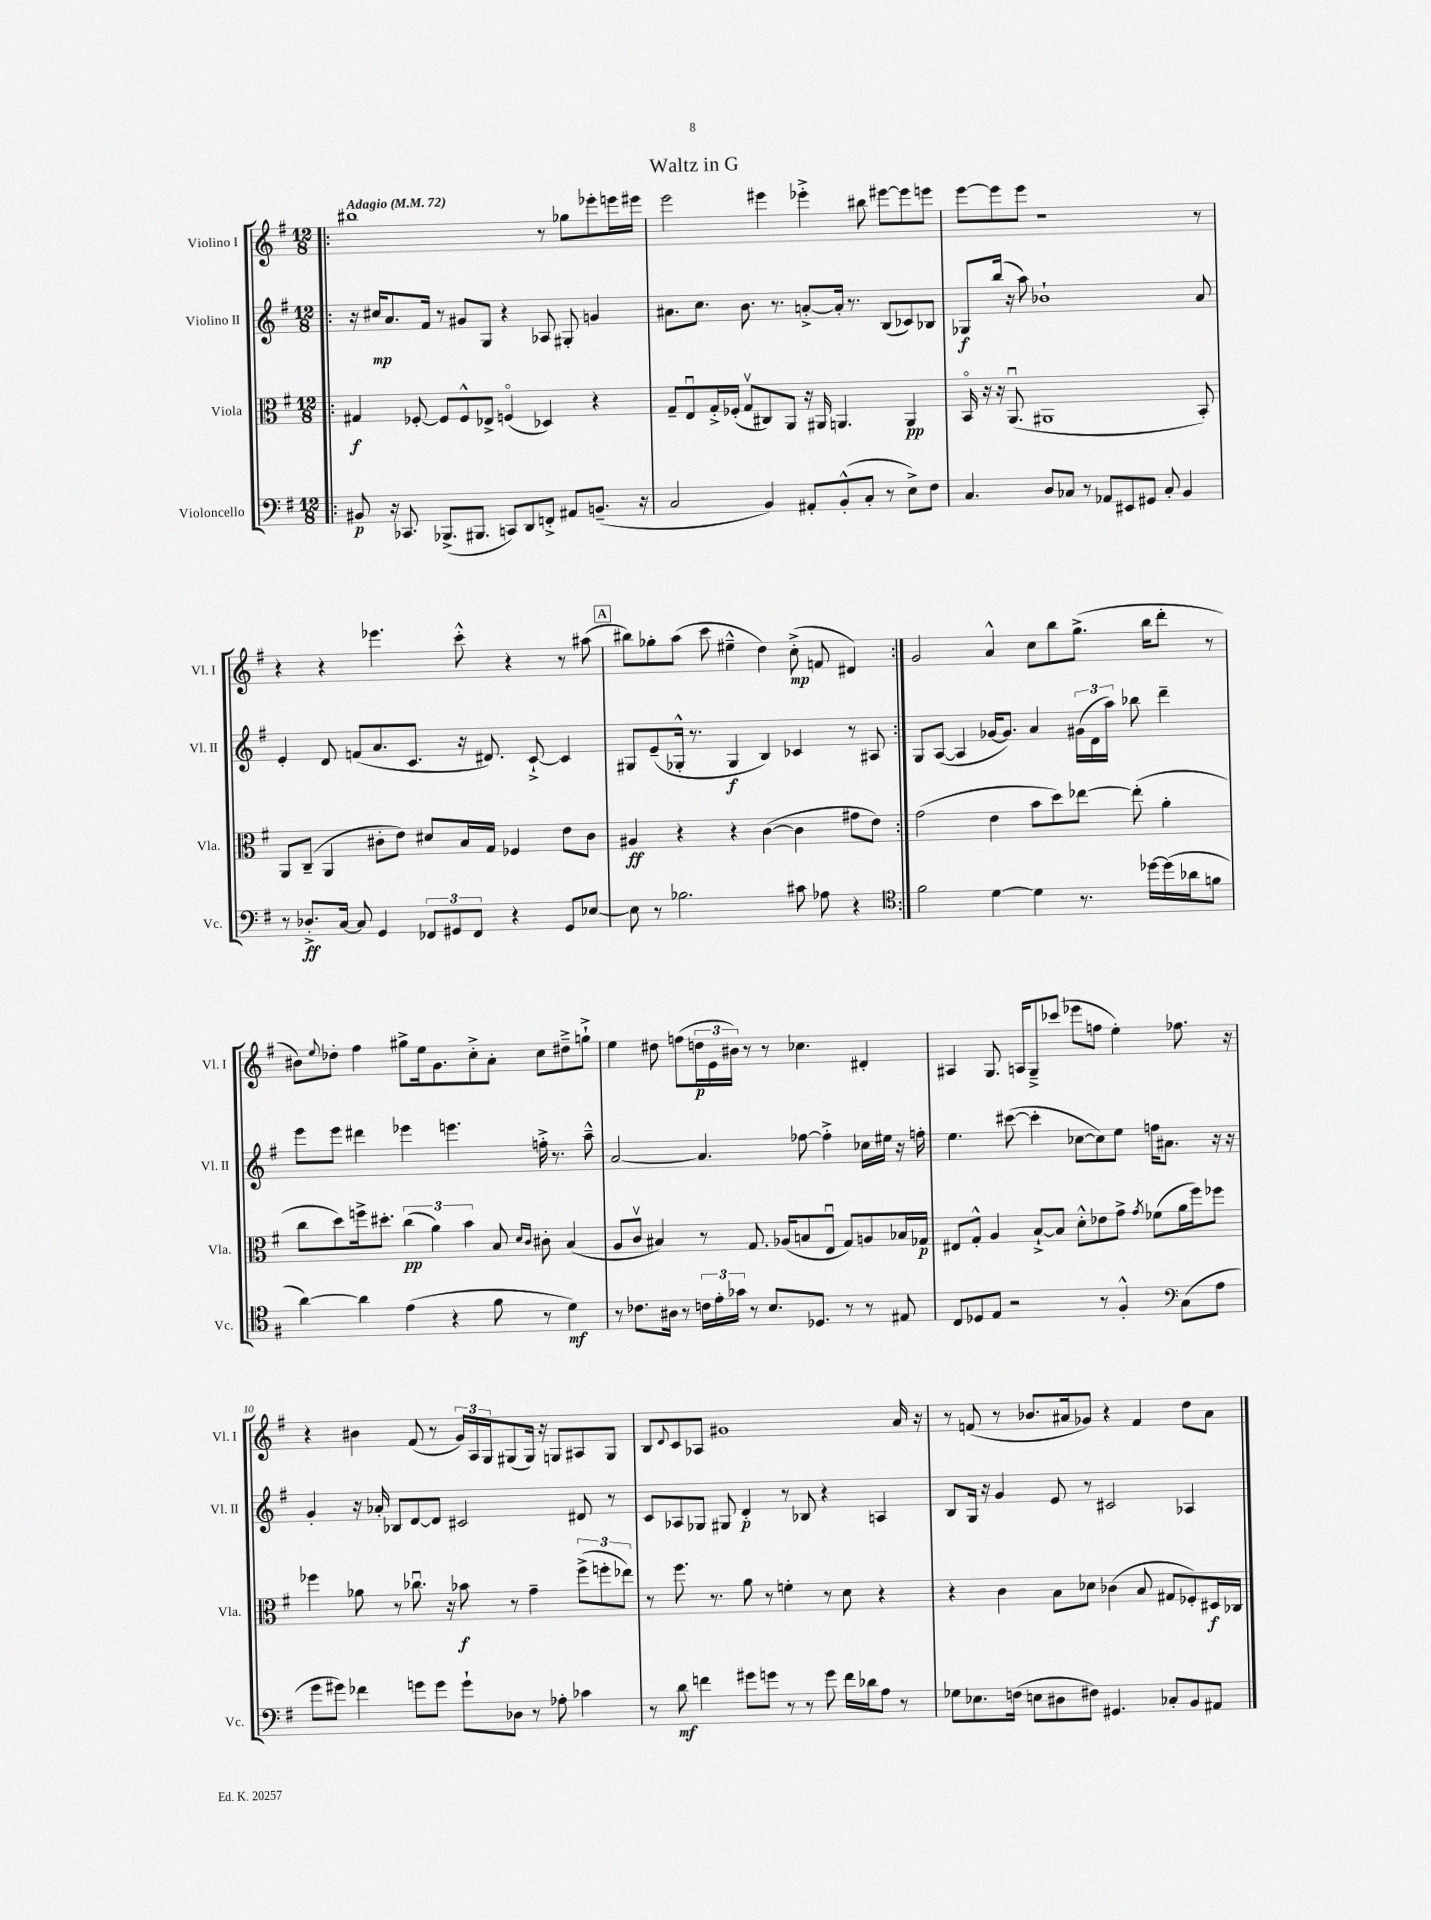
\header { title = "Waltz in G" }
<<
\new StaffGroup <<
\new Staff = "s0" \with { instrumentName = "Violino I" shortInstrumentName = "Vl. I" } {
    \clef treble \key g \major \numericTimeSignature \time 12/8 \tempo "Adagio" 4 = 72
    \repeat volta 2 { \bar ".|:" bis''1 r8 ges''8 ees'''8-. e'''16 eis'''16 |
    e'''2 eis'''4 ees'''4-.-> bis''8 eis'''8~ eis'''8 e'''8 |
    e'''8~ e'''8 e'''8 r1 r8 |
    r4 r4 ees'''4. c'''8-.-^ r4 r8 ais''8( |
    \mark \markup { \box "A" } bis''8) ges''8-. a''8( c'''8 eis''4---^ d''4) c''8-.->\mp( f'8 dis'4) | }
    g'2 a'4-^ c''8 b''8 g''8.->( b''16 d'''8-. r8 |
    bis'8) \appoggiatura { e''8 } des''8-. fis''4 gis''8-> e''16 g'8. c''8-.-> a'8-. c''8 dis''8---> g''8-!-> |
    e''4 dis''8 f''8( \tuplet 3/2 { d''16\p e'16 bis'16) } r8 r8 ces''4. dis'4-. |
    ais4 g8. a16 g8---> ces'''8( ees'''8 f''8 e''4-.) fes''8. r16 |
    r4 bis'4 fis'8( r8 \tuplet 3/2 { g'16) a16 g16 } gis8( gis16) r16 g8 ais8 g8 |
    b8 \appoggiatura { d'8 } c'8 aes8 gis'1 a'16 r16 |
    r8 f'8( r8 bes'8. ais'16 ges'8) r4 f'4 d''8 ais'8 \bar "|." |
}
\new Staff = "s1" \with { instrumentName = "Violino II" shortInstrumentName = "Vl. II" } {
    \clef treble \key g \major \numericTimeSignature \time 12/8
    \repeat volta 2 { \bar ".|:" r16 cis''16\mp a'8. fis'16 r8 gis'8 g8 r4 aes8 gis8-. g'4 |
    ais'8. c''8. b'8. r8. a'8~-.-> a'16-. r8. b8( ces'8) bes8 |
    ges8\f b''16( r16 a''8) bes'1-! a'8 |
    e'4-. d'8 f'8( a'8. c'8. r16 dis'8.) c'8~-!-> c'4 |
    \mark \markup { \box "A" } gis8 e'8--( ges16-.-^ r8. ges4\f b4) ces'4 r8 ais8 | }
    g8 a8~( a4 ges'16~ ges'8.) a'4 \tuplet 3/2 { gis'16( d'16 a''16) } bes''8 d'''4-- |
    e'''8 e'''8 dis'''4 ees'''4 e'''4. f''16-.-> r8. a''8---^ |
    a'2~ a'4. fes''8~ fes''4-.-> ces''16 eis''16 r16 f''16-. |
    e''4. cis'''8~( cis'''4-. ces''8~ ces''8) e''8 f''16 ais'8. r16 r16 |
    g'4-. r16 aes'16-. bes8 d'8~ d'8 cis'2 dis'8 r8 |
    c'8 aes8 ges8 gis8 d'4-.\p r8 bes8 r4 a4 |
    b8 g16 r16 g'4 e'8 r8 cis'2 aes4 \bar "|." |
}
\new Staff = "s2" \with { instrumentName = "Viola" shortInstrumentName = "Vla." } {
    \clef alto \key g \major \numericTimeSignature \time 12/8
    \repeat volta 2 { \bar ".|:" gis4\f fes8~-. fes8 fes8-^ ees8-> f4\flageolet( des4) r4 |
    g8-- e8\downbow g16-.-> fes16-.( g8\upbow cis8) a,8 r16 ais,16 a,4. a,4\pp |
    b,16\flageolet r16 r16 a,8.\downbow( ais,1 b,8-.) |
    a,8 c8--( a,4 cis'8-. e'8) dis'8 b16 g16 fes4 e'8 cis'8 |
    \mark \markup { \box "A" } ais4\ff r4 r4 c'4~( c'4 gis'8 e'8) | }
    g'2( e'4 b'8 d''8) ees''8~ ees''8-.( a'4-. |
    c''8 d''8) f''16-> dis''8.-. \tuplet 3/2 { c''4\pp( a'4) b'4 } b8 \grace { d'16 c'16 } cis'8-. b4( |
    a8 c'8\upbow bis4) r8 g8. aes16( b8 e8\downbow g8) a8 bes16 ges16\p |
    eis8 g8-.-^ a4 b8~-!-> b8 d'8-.-^ ees'8 g'8-> \acciaccatura { g'8 } fes'8( a'16 fis''16) fes''8 |
    fes''4 aes'8 r8 ces''8.\downbow r16 bes'8\f r8 g'4-- \tuplet 3/2 { fes''8->( f''8-. ees''8) } |
    r8 fis''8. r8. a'8 r8 f'4-. r8 d'8 r4 |
    r4 c'4 b8 des'8 ces'4( b8 gis8 fes8-.) dis16\f ces16 \bar "|." |
}
\new Staff = "s3" \with { instrumentName = "Violoncello" shortInstrumentName = "Vc." } {
    \clef bass \key g \major \numericTimeSignature \time 12/8
    \repeat volta 2 { \bar ".|:" bis,8\p r16 ces,8. bes,,8.->( bis,,8. c,8) d,8 f,8-.-> ais,8 b,8.--( r16 |
    c2 b,4) ais,8-. b,8-.-^( c8-. r8 e8->) fis8 |
    c4. d8 ces8 r8 aes,8 eis,8 gis,8 ces8-. b,4 |
    r8 des8.-.->\ff c16~ c8 g,4 \tuplet 3/2 { fes,8 gis,8 fes,8 } r4 gis,8 ees8~ |
    \mark \markup { \box "A" } ees8 r8 bes2. cis'8 aes8 r4 | }
    \clef tenor fis'2 d'4~ d'4 r8. des''16~ des''16( aes'16 f'8 |
    a'4~) a'4 e'4( r4 fis'8 r8 d'4\mf) |
    r8 ces'8. ais16 r8 \tuplet 3/2 { c'16 e'16-. ges'16 } r8 b8. des8. r8 r8 eis8 |
    c8 des8 e8 r2 r8 fis4-.-^ \clef bass c8( a8 |
    g'8 gis'8) fes'4 g'8 g'8 g'8-! des8 r8 aes8-. ces'4 |
    r8 d'8\mf f'4 gis'8 g'8 r8 r8 g'8 f'16 des'16 a8 r8 |
    ges8 ees8. f16( e8 dis8 fis8) gis,4. ces8-. b,8 ais,8 \bar "|." |
}
>>
>>
\layout { \context { \Score \override BarNumber.break-visibility = ##(#f #t #t) barNumberVisibility = #(every-nth-bar-number-visible 5) } }
